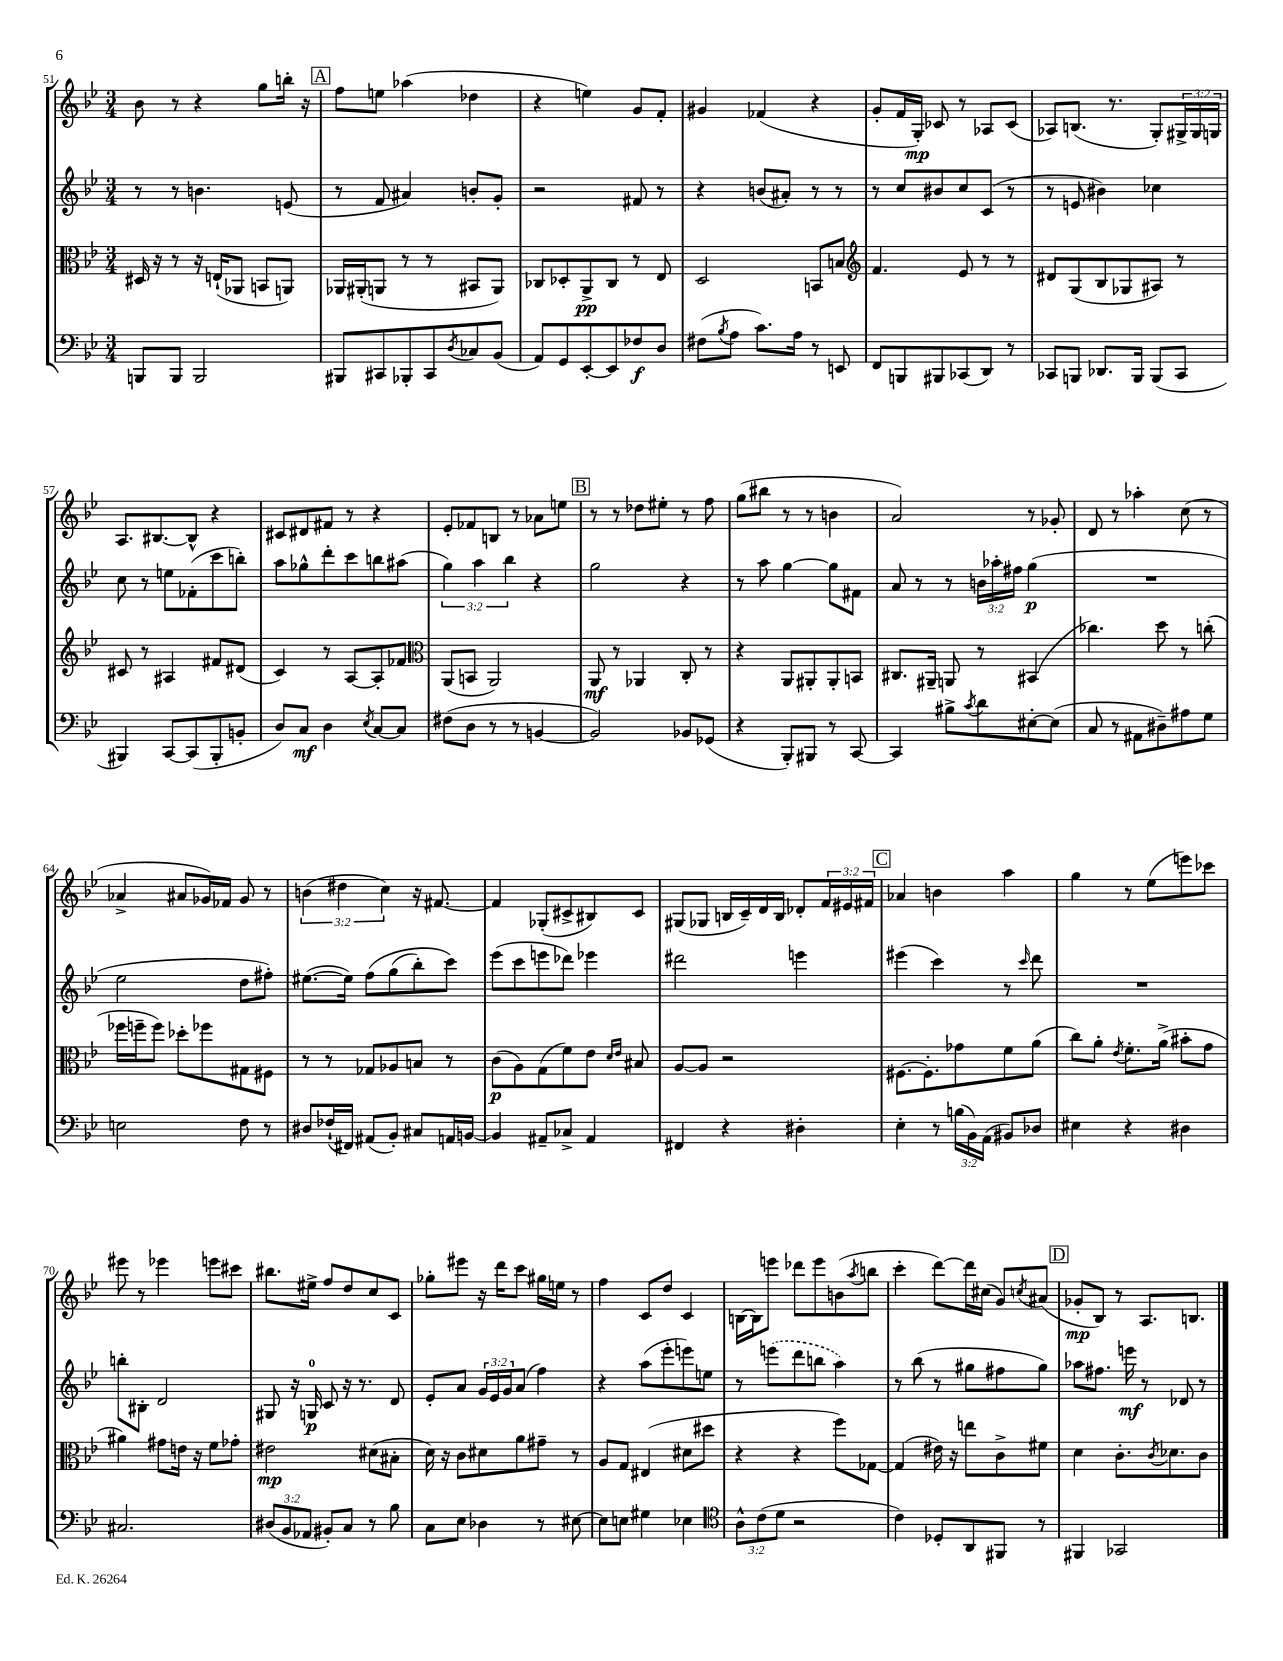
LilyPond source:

<<
\new StaffGroup <<
\new Staff = "s0" {
    \clef treble \key bes \major \numericTimeSignature \time 3/4 \override Staff.TupletNumber.text = #tuplet-number::calc-fraction-text
    bes'8 r8 r4 g''8 b''16-. r16 |
    \mark \markup { \box "A" } f''8 e''8 aes''4( des''4 |
    r4 e''4) g'8 f'8-. |
    gis'4 fes'4( r4 |
    g'8-. f'16 g16-.\mp) ces'8 r8 aes8 ces'8( |
    aes8) b8.( r8. g8-.) \tuplet 3/2 { gis16-> gis16 g16 } |
    a8. bis8.~ bis8-^ r4 |
    cis'8 dis'8 fis'8 r8 r4 |
    ees'8-. fes'8 b8 r8 aes'8 e''8 |
    \mark \markup { \box "B" } r8 r8 des''8 eis''8-. r8 f''8 |
    g''8( bis''8 r8 r8 b'4 |
    a'2) r8 ges'8-. |
    d'8 r8 aes''4-. c''8( r8 |
    aes'4-> ais'8 ges'16) fes'16 ges'8 r8 |
    \tuplet 3/2 { b'4( dis''4 c''4) } r16 fis'8.~ |
    fis'4 ges8-.( cis'8-> bis8) cis'8 |
    gis8( ges8 b16 c'16--) d'16 b16 des'8-. \tuplet 3/2 { f'16 eis'16 fis'16 } |
    \mark \markup { \box "C" } aes'4 b'4 a''4 |
    g''4 r8 ees''8( e'''8) ces'''8 |
    eis'''8 r8 ees'''4 e'''8 cis'''8 |
    bis''8. eis''16-> f''8 d''8 c''8 c'8 |
    ges''8-. eis'''8 r16 d'''16 c'''8 gis''16 e''16 r8 |
    f''4 c'8 d''8 c'4 |
    b16~ b16 e'''8 des'''8 e'''8 b'8( \acciaccatura { a''8 } b''8 |
    c'''4-. d'''8~) d'''16 cis''16( g'8) \acciaccatura { c''8 } ais'8( |
    \mark \markup { \box "D" } ges'8-.\mp bes8) r8 a8. b8. \bar "|." |
}
\new Staff = "s1" {
    \clef treble \key bes \major \numericTimeSignature \time 3/4 \override Staff.TupletNumber.text = #tuplet-number::calc-fraction-text
    r8 r8 b'4. e'8( |
    \mark \markup { \box "A" } r8 f'8 ais'4) b'8-. g'8-. |
    r2 fis'8 r8 |
    r4 b'8( ais'8-.) r8 r8 |
    r8 c''8 bis'8 c''8 c'8( r8 |
    r8 e'8 bis'4) ces''4 |
    c''8 r8 e''8 fes'8-.( c'''8 b''8-.) |
    a''8 ges''8-^ d'''8-. c'''8 b''8 ais''8( |
    \tuplet 3/2 { g''4) a''4 bes''4 } r4 |
    \mark \markup { \box "B" } g''2 r4 |
    r8 a''8 g''4~ g''8 fis'8 |
    a'8 r8 r8 \tuplet 3/2 { b'16 aes''16-. fis''16 } g''4\p( |
    R2. |
    ees''2 d''8 fis''8-.) |
    eis''8.~( eis''16) f''8\( g''8( bes''8-.) c'''8\) |
    ees'''8( c'''8 e'''8 des'''8) ees'''4 |
    dis'''2 e'''4 |
    \mark \markup { \box "C" } eis'''4( c'''4) r8 \grace { c'''16 } d'''8 |
    R2. |
    b''8-. bis8-. d'2 |
    gis8 r16 g16-0\p c'8 r16 r8. d'8 |
    ees'8-. a'8 \tuplet 3/2 { g'16 ees'16 g'16 } a'8( f''4) |
    r4 a''8( ees'''8-. e'''8) e''8 |
    r8 \once \slurDashed e'''8( d'''8 b''8 a''4) |
    r8 bes''8( r8 gis''8 fis''8 gis''8) |
    \mark \markup { \box "D" } aes''8 fis''8. e'''16\mf r8 des'8 r8 \bar "|." |
}
\new Staff = "s2" {
    \clef alto \key bes \major \numericTimeSignature \time 3/4
    dis16 r16 r8 r16 e16-!( aes,8 b,8 a,8) |
    \mark \markup { \box "A" } aes,16 ais,16-.( a,8 r8 r8 bis,8 a,8) |
    ces8 des8-. a,8->\pp ces8 r8 ees8 |
    d2 b,8 b8 |
    \clef treble f'4. ees'8 r8 r8 |
    dis'8 g8( bes8 ges8 ais8) r8 |
    cis'8 r8 ais4 fis'8 dis'8( |
    c'4) r8 a8~ a8-. fes'8 |
    \clef alto a,8( b,8 a,2) |
    \mark \markup { \box "B" } a,8\mf r8 aes,4 c8-. r8 |
    r4 a,8 ais,8-. ais,8-. b,8 |
    cis8. ais,16-- a,8 r8 bis,4( |
    ces''4.) d''8 r8 c''8-.( |
    fes''16 f''16-- f''8) des''8-. fes''8 gis8 fis8 |
    r8 r8 ges8 aes8 b8 r8 |
    c'8\p( a8) g8( f'8) ees'8 \grace { d'16 ees'16 } bis8 |
    a8~ a8 r2 |
    \mark \markup { \box "C" } fis8.~ fis8.-. ges'8 f'8 a'8( |
    c''8) a'8-. \acciaccatura { ees'8 } f'8.-. a'16->( bis'8-. g'8 |
    ais'4) gis'8 e'16 r16 f'8 ges'8-. |
    eis'2\mp dis'8( bis8-. |
    d'16) r16 c'8 dis'8 a'8 gis'8-- r8 |
    a8 g8 eis4( dis'8 dis''8 |
    r4 r4 f''8) ges8~ |
    ges4( eis'16) r16 e''8 c'8-> fis'8 |
    \mark \markup { \box "D" } d'4 c'8.-. \acciaccatura { c'8 } des'8. c'8 \bar "|." |
}
\new Staff = "s3" {
    \clef bass \key bes \major \numericTimeSignature \time 3/4 \override Staff.TupletNumber.text = #tuplet-number::calc-fraction-text
    b,,8 b,,8 b,,2 |
    \mark \markup { \box "A" } bis,,8 cis,8 bes,,8-. cis,8 \acciaccatura { d8 } ces8 bes,8( |
    a,8) g,8 ees,8~-. ees,8 fes8\f d8 |
    fis8( \acciaccatura { bes8 } a8 c'8.) a16 r8 e,8 |
    f,8 b,,8 bis,,8 ces,8( d,8) r8 |
    ces,8 b,,8 des,8. b,,16 b,,8( ces,8 |
    bis,,4) c,8~ c,8( bis,,8-. b,8-. |
    d8) c8\mf d4 \acciaccatura { ees8 } c8~ c8 |
    fis8( d8 r8 r8 b,4~ |
    \mark \markup { \box "B" } b,2) bes,8 ges,8( |
    r4 bes,,8-.) bis,,8 r8 c,8~ |
    c,4 bis8-> \acciaccatura { c'8 } d'8 eis8~-. eis8( |
    c8 r8 ais,8 dis8--) ais8 g8 |
    e2 f8 r8 |
    dis8 fes16-!( fis,16) ais,8( bes,8-.) cis8 a,16 b,16~ |
    b,4 ais,8-- ces8-> ais,4 |
    fis,4 r4 dis4-. |
    \mark \markup { \box "C" } ees4-. r8 \tuplet 3/2 { b16( bes,16) a,16( } bis,8) des8 |
    eis4 r4 dis4 |
    cis2. |
    \tuplet 3/2 { dis8( bes,8 aes,8 } bis,8-.) c8 r8 bes8 |
    c8 ees8 des4 r8 eis8~ |
    eis8 e8 gis4 ees4 |
    \clef tenor \tuplet 3/2 { a8-^ c'8( d'8 } r2 |
    c'4) des8-. a,8 fis,8 r8 |
    \mark \markup { \box "D" } fis,4 ges,2 \bar "|." |
}
>>
>>
\layout { \context { \Score currentBarNumber = #51 } }
